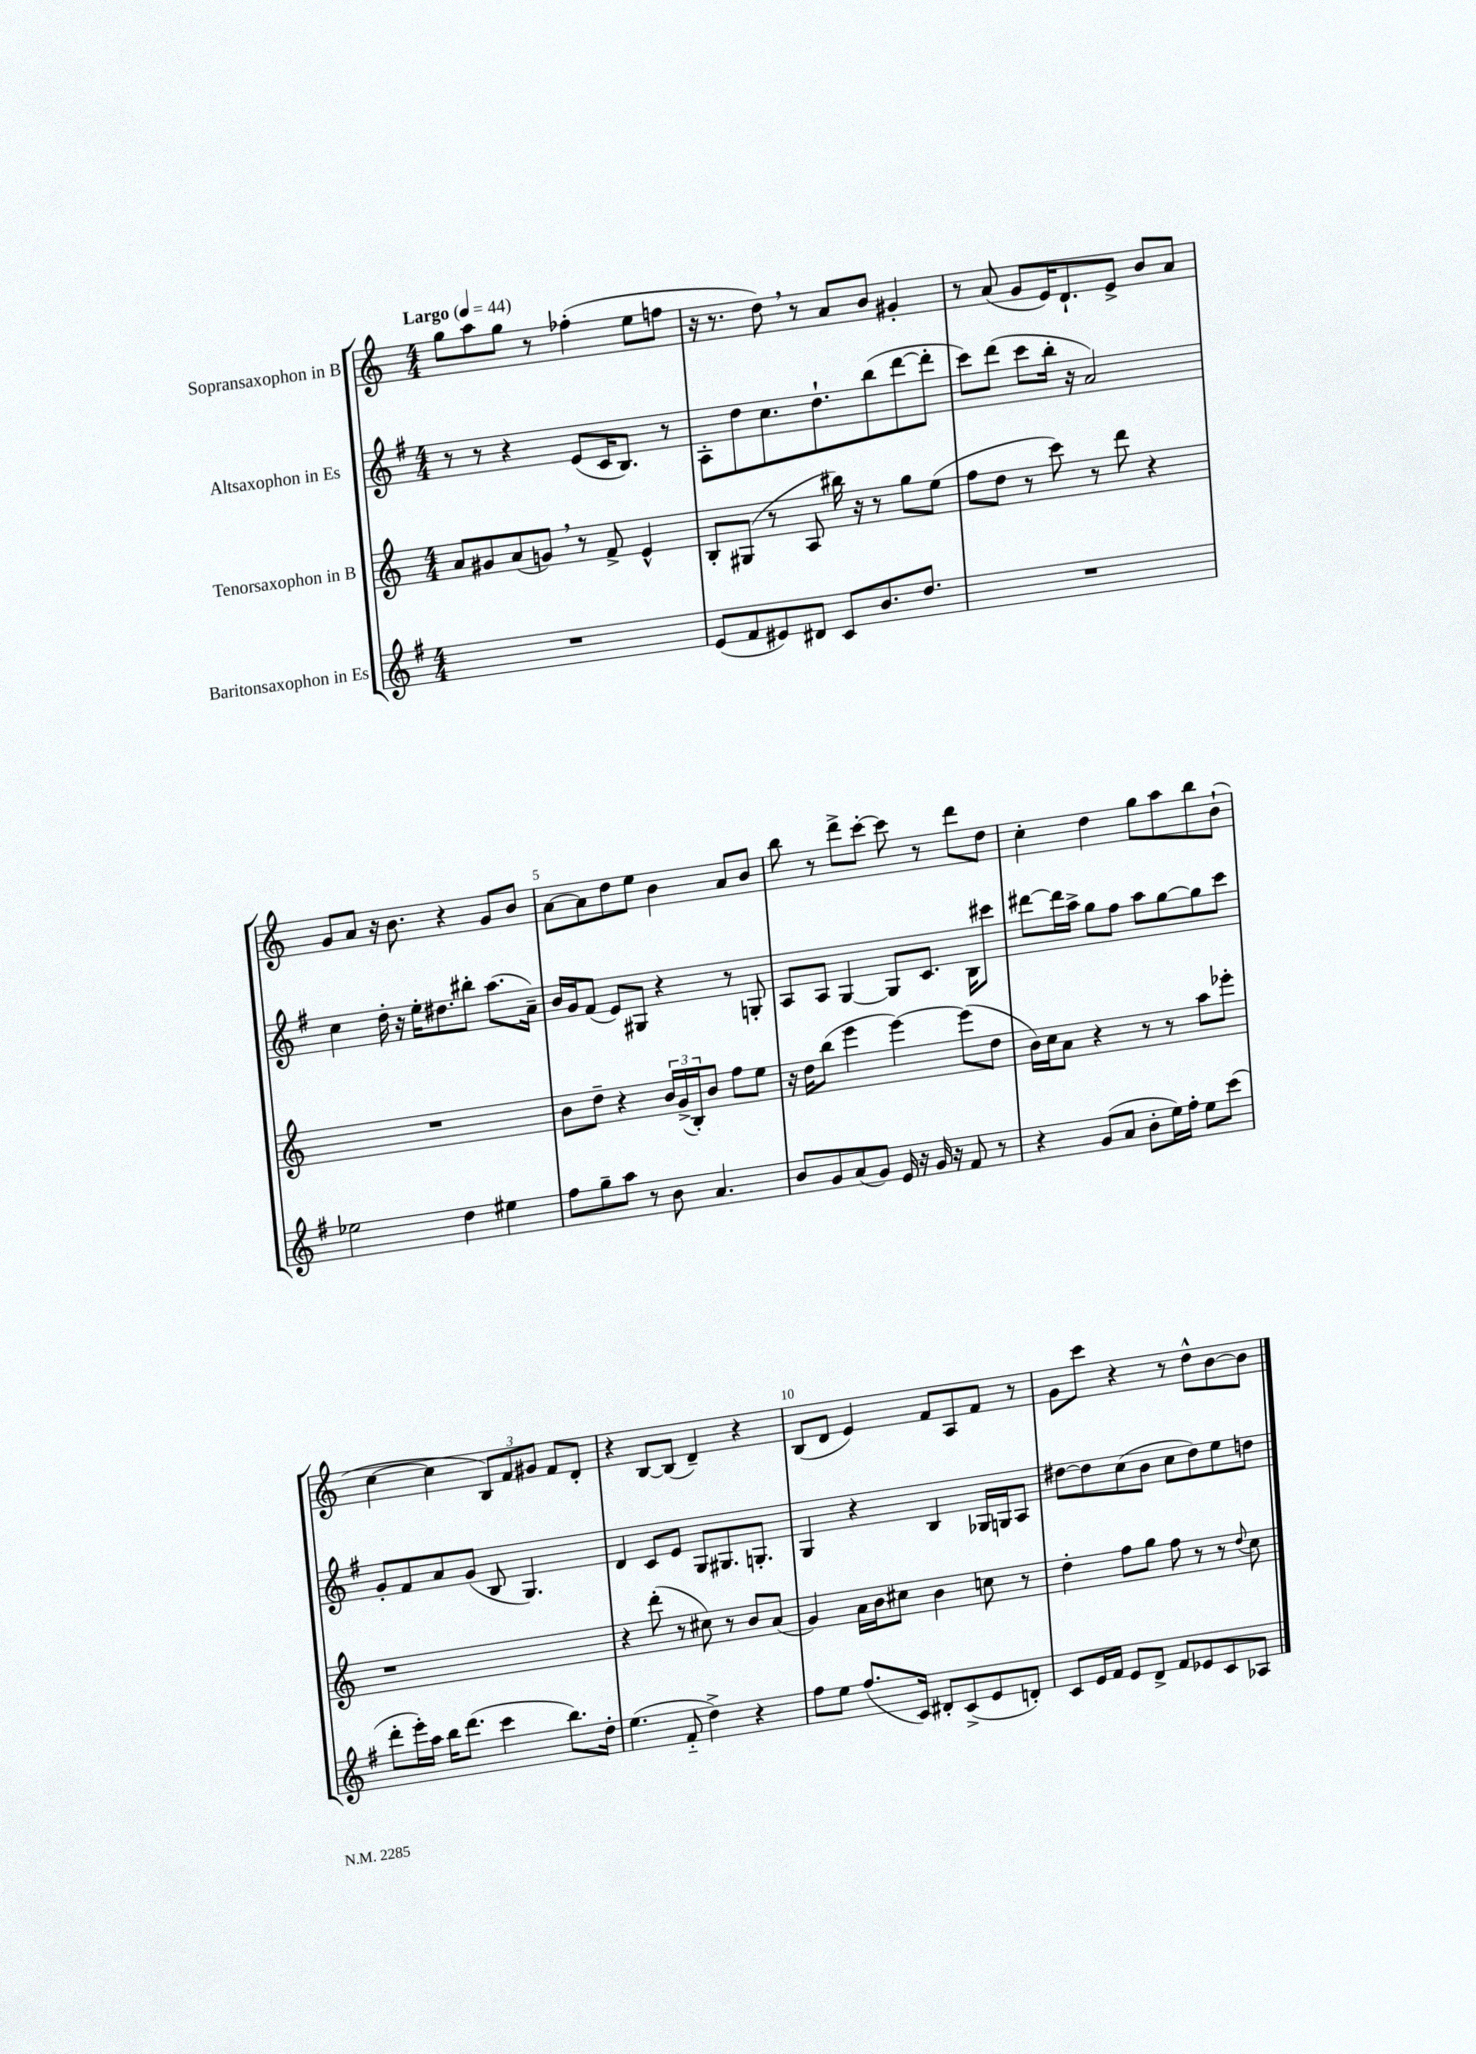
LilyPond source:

<<
\new StaffGroup <<
\new Staff = "s0" \with { instrumentName = "Sopransaxophon in B" } {
    \clef treble \key c \major \numericTimeSignature \time 4/4 \tempo "Largo" 4 = 44
    g''8 a''8 g''8 r8 fes''4-.( e''8 f''8 |
    r16 r8. d''8) \breathe r8 a'8 b'8 gis'4-. |
    r8 a'8( g'8 e'16) d'8.-! e'8-> b'8 a'8 |
    g'8 a'8 r16 b'8. r4 g'8 b'8 |
    a'8~ a'8 d''8 e''8 b'4 a'8 b'8 |
    b''8 r8 d'''8-> c'''8~-. c'''8 r8 d'''8 d''8 |
    c''4-. d''4 g''8 a''8 b''8 b'8-!( |
    c''4~ c''4 \tuplet 3/2 { b8) f'8 gis'8 } f'8 d'8-. |
    r4 b8~ b8( d'4--) r4 |
    b8( d'8 e'4) f'8 a8 f'8 r8 |
    g'8 c'''8 r4 r8 d''8-^ b'8~ b'8 \bar "|." |
}
\new Staff = "s1" \with { instrumentName = "Altsaxophon in Es" } {
    \clef treble \key g \major \numericTimeSignature \time 4/4
    r8 r8 r4 e'8( c'16 b8.) r8 |
    a8-. d''8 c''8. d''8.-! b''8( d'''8~ d'''8-. |
    c'''8) d'''8( c'''8 b''16-. r16 a'2) |
    c''4 d''16-. r16 e''16-. dis''8. bis''8-. a''8.( a'16--) |
    b'16 g'16 fis'8( e'8) gis8 r4 r8 g8-. |
    a8 a8 g4~ g8 c'8. b16 cis'''8 |
    dis'''8~ dis'''16 a''16-> g''8 fis''8 a''8 g''8~ g''8 c'''8 |
    g'8-. fis'8 a'8 g'8( b8 g4.) |
    d'4 c'8 e'8 g8 gis8. g8.-. |
    g4 r4 b4 ges16 g16 a8 |
    dis''8~ dis''8 c''8( b'8 c''8 dis''8) e''8 d''8 \bar "|." |
}
\new Staff = "s2" \with { instrumentName = "Tenorsaxophon in B" } {
    \clef treble \key c \major \numericTimeSignature \time 4/4
    a'8 gis'8 a'8( g'8) \breathe r8 f'8-> e'4-^ |
    b8-. gis8( r8 a8 bis''16) r16 r8 g''8 e''8( |
    f''8 d''8 r8 c'''8) r8 d'''8 r4 |
    R1 |
    b'8 d''8-- r4 \tuplet 3/2 { b'16 g'16->( b16-.) } b'8 f''8 e''8 |
    r16 d''16 b''8( e'''4 e'''4~) e'''8( d''8 |
    b'16) c''16 a'8 r4 r8 r8 a''8 ees'''8-. |
    r1 |
    r4 d'''8-.( r8 cis''8) r8 b'8 a'8( |
    g'4) a'16 b'16 cis''8 b'4 c''8 r8 |
    d''4-. f''8 g''8 f''8 r8 r8 \appoggiatura { d''8 } c''8 \bar "|." |
}
\new Staff = "s3" \with { instrumentName = "Baritonsaxophon in Es" } {
    \clef treble \key g \major \numericTimeSignature \time 4/4
    R1 |
    e'8( fis'8 eis'8) dis'8 c'8 b'8. d''8. |
    R1 |
    ees''2 d''4 eis''4 |
    fis''8 g''8-- a''8 r8 b'8 a'4. |
    b'8 g'8 a'8( g'8) e'16 r16 g'16 r16 fis'8 r8 |
    r4 g'8( a'8 b'8-. e''16) fis''16-. e''8 c'''8( |
    d'''8-. e'''16-.) a''16 b''16 d'''8.( c'''4 b''8.) d''16-. |
    e''4.( fis'8-_ d''4->) r4 |
    fis''8 e''8 fis''8.( c'16) dis'8-. c'8->( e'8 d'8-.) |
    c'8 e'16 fis'16 e'8 d'8-> fis'8 ees'8 c'8 aes8 \bar "|." |
}
>>
>>
\layout { \context { \Score \override BarNumber.break-visibility = ##(#f #t #t) barNumberVisibility = #(every-nth-bar-number-visible 5) } }
